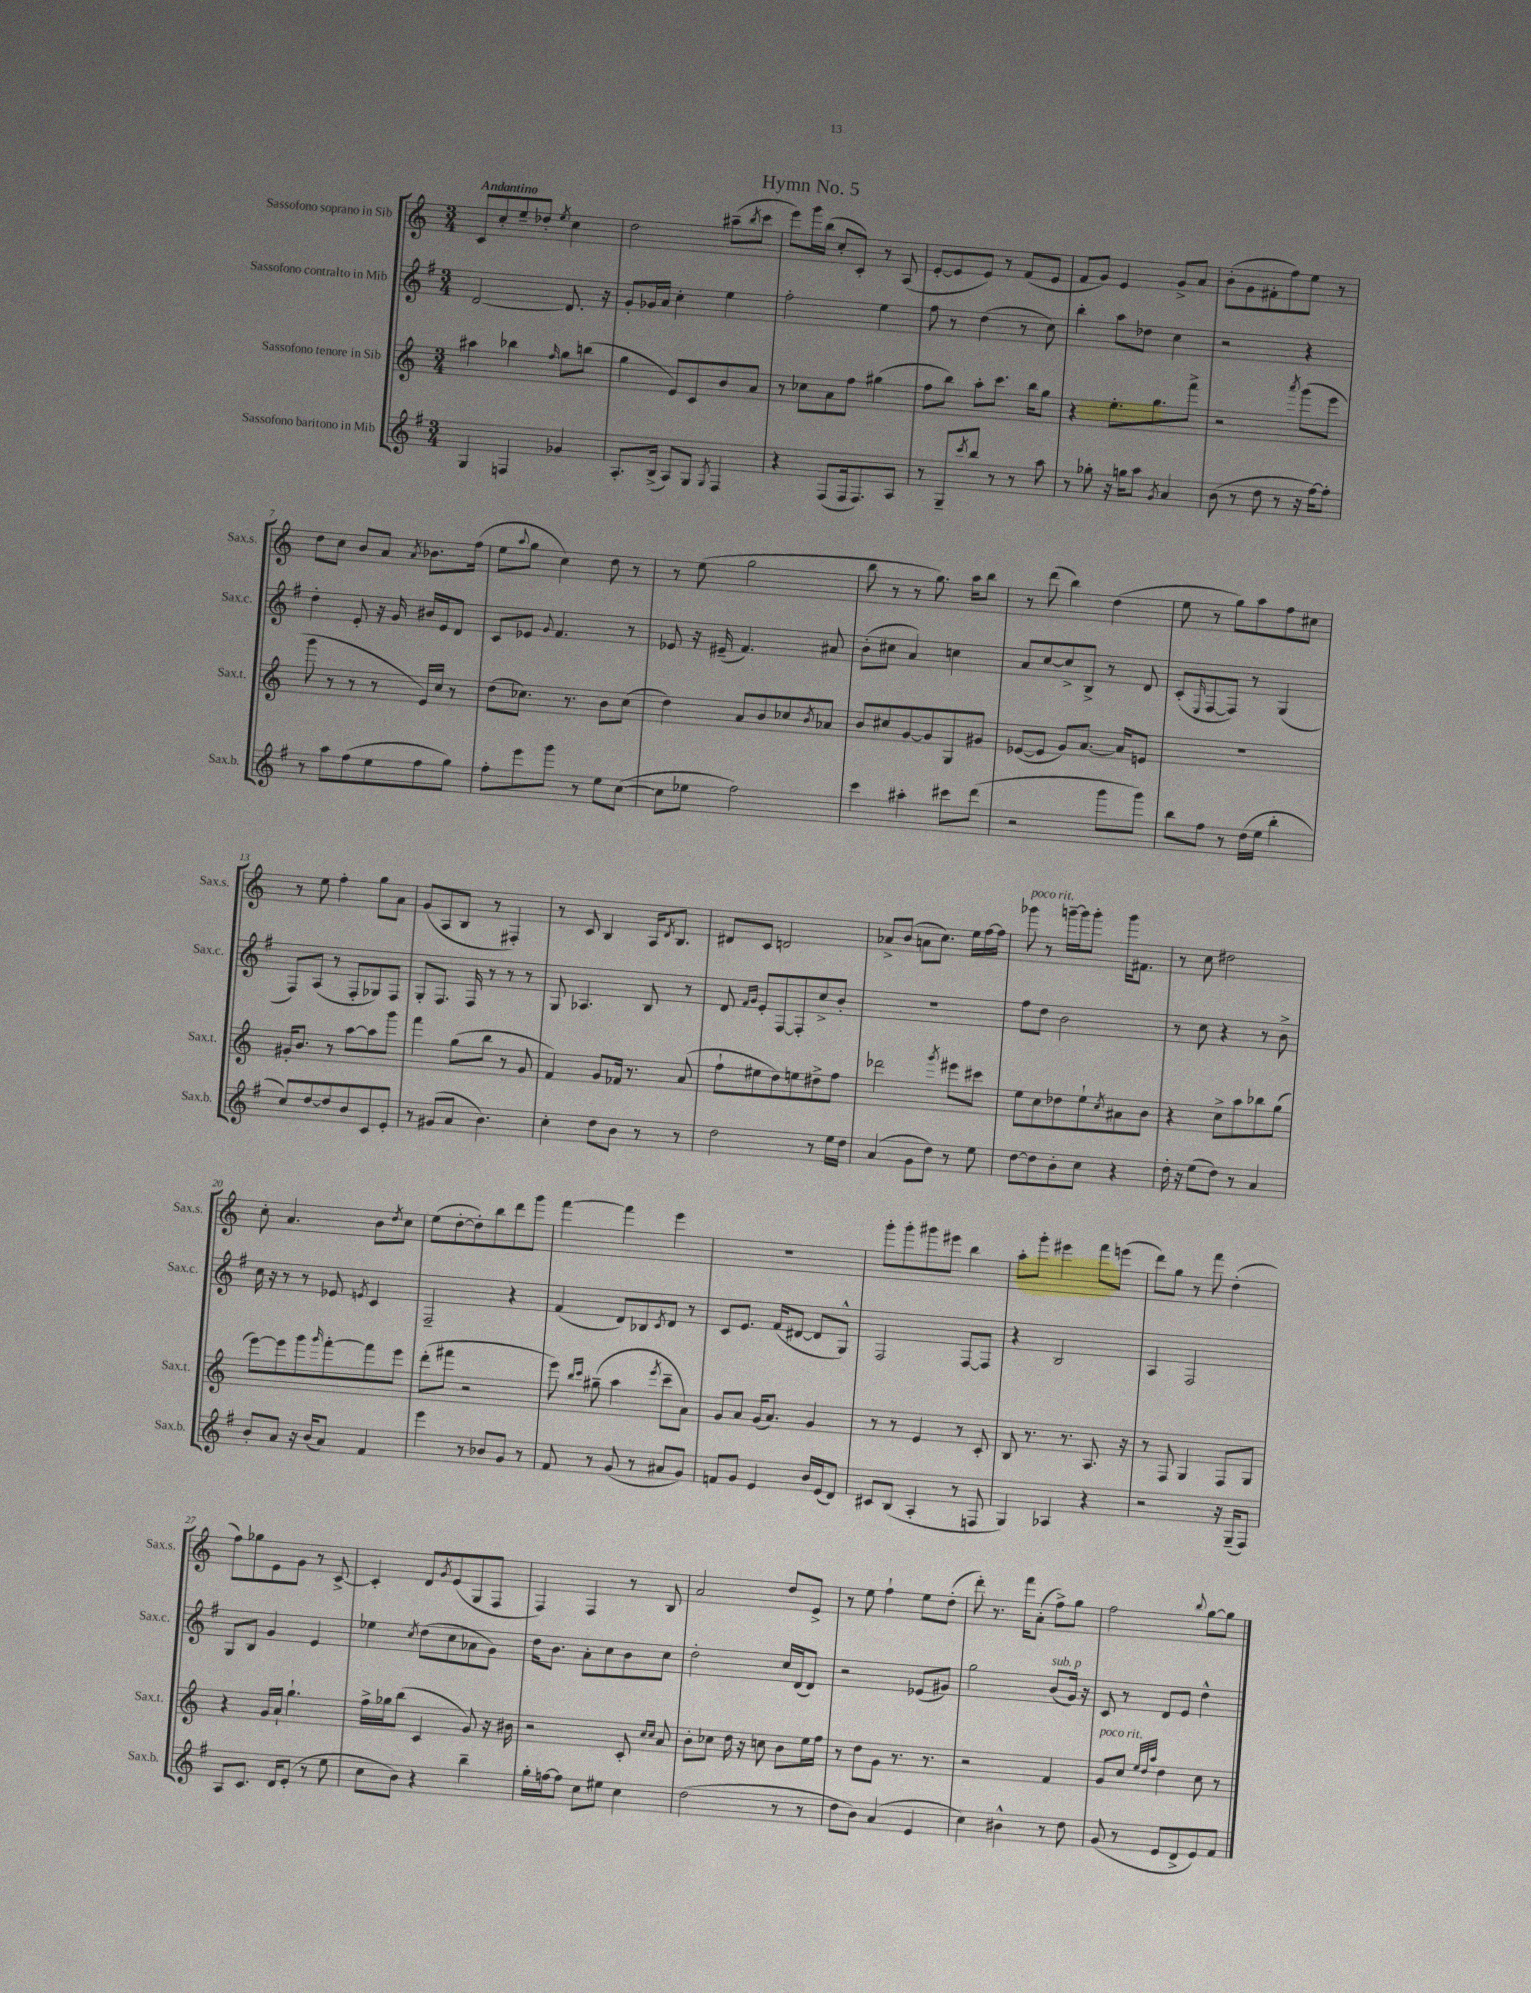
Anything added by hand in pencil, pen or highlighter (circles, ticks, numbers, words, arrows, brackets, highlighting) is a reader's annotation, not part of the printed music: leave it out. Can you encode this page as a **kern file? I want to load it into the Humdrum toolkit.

**kern	**kern	**kern	**kern
*part4	*part3	*part2	*part1
*staff4	*staff3	*staff2	*staff1
*I"Sassofono baritono in Mib	*I"Sassofono tenore in Sib	*I"Sassofono contralto in Mib	*I"Sassofono soprano in Sib
*I'Sax.b.	*I'Sax.t.	*I'Sax.c.	*I'Sax.s.
*clefG2	*clefG2	*clefG2	*clefG2
*k[f#]	*k[]	*k[f#]	*k[]
*M3/4	*M3/4	*M3/4	*M3/4
=1	=1	=1	=1
!	!	!	!LO:TX:a:B:t=Andantino
4G/	4aa#X\	[2d/	8c/L
.	.	.	8cc'/
4Fn/	4bb-X\	.	8ee~/
.	.	.	8dd-X'/J
.	16qqff/	.	8qee/
4g-X/	8gg\L	8.d/]	4cc\
.	(8bbn\J	.	.
.	.	16r	.
=2	=2	=2	=2
8.A'/L	4gg\	8g'/L	2dd\
.	.	16g-X/L	.
(16B^/Jk	.	16a/JJ	.
8A/L)	8e/L)	4cc'\	.
8G/J	8c/	.	.
8qG/	.	.	.
4F#/	8b/	4ee\	(8aa#X~\L
.	.	.	8qbb/
.	8a/J	.	8ccc\J
=3	=3	=3	=3
4r	8r	2ff#'\	8eee\L)
.	8cc-X\L	.	16ggg\L
.	.	.	(16bb\JJ
(8F#/L	8a\	.	8cc'/L
16F#/k	8ff\J	.	8c'/J)
8.F#/)	.	.	.
.	(4gg#X\	4ee\	8r
8A/J	.	.	(8A/
=4	=4	=4	=4
8r	8ff\L	8ff#\	[8e'/L
8G~/L	8bb\J)	8r	8e/]
8qccc/	.	.	.
8bb/J	8aa'\L	(4dd\	8e/J)
8r	8.ccc\J	.	8r
8r	.	8r	(8f/L
.	16bb\KL	.	.
8aa\	8gg\J	8cc\)	8e/J
=5	=5	=5	=5
8r	4r	4bb'\	8f/L
8gg-X'\	.	.	8g/J)
16r	8.ee'\L	8aa\L	4e/
16ggn\KL	.	.	.
8aa\J	.	8dd-X\J	.
.	8.gg\	.	.
8qg/	.	.	.
4a/	.	4cc\	8g^/L
.	8fff^\J	.	8a/J
=6	=6	=6	=6
(8b\	2r	2r	(8b'\L
8r	.	.	8g\
8dd\	.	.	8f#X'\
8r	.	.	8ff\)
.	8qaaa/	.	.
16r	(8ggg\L	4r	8ee\J
[16ff#\KL)	.	.	.
8ff#'\J]	8eee\J	.	8r
!!LO:LB:g=z
=7	=7	=7	=7
8r	8ggg\	4dd'\	8dd\L
8aa\L	8r	.	8cc\J
(8ff#\	8r	8e'/	8b/L
8ee\	8r	16r	8a/J
.	.	16g/	.
.	.	.	8qa/
8ff#\	16e/LL)	16b#X/LL	8.b-X\L
.	16cc/JJ	16e/J	.
8gg\J)	8r	8d/J	.
.	.	.	(16ff\Jk
=8	=8	=8	=8
8ff#'\L	(8dd\L	8c/L	8ee\L
.	.	.	8qqaa/
8eee\	8.cc-X\J)	8e-X/J	8gg\J
.	.	8qqg/	.
8ggg\J	.	4.f#/	4cc\)
.	8.r	.	.
8r	.	.	.
8ee\L	8b\L	.	8dd\
([8cc\J	(8cc-\J	8r	8r
=9	=9	=9	=9
8cc\L]	4dd\)	8e-X/	8r
8ee-X\J	.	16r	(8ee\
.	.	(16e#X~/	.
2ff#\)	8a/L	4.f#/)	2gg\
.	8b/	.	.
.	8cc-X/	.	.
.	8qb/	.	.
.	8a-X/J	8a#X/	.
=10	=10	=10	=10
4ccc\	8b/L	(8b'\L	8bb\
.	8cc#X/	8cc#X\J	8r
4aa#X'\	[8g/	4a/)	8r
.	8g/]	.	8.gg\)
8ccc#X\L	8G/	4ccn\	.
.	.	.	16aa\KL
(8ddd\J	8g#X/J	.	8bb\J
=11	=11	=11	=11
2r	([8e-X/L	8a/L	8r
.	8e-/J]	[8cc/	(8ddd\
.	8g/L)	8cc^/]	4bb\)
.	[8.a/J	8B^/J	.
8ggg\L	.	8r	(4dd\
.	16a/KL]	.	.
8ggg\J)	8en/J	8d/	.
=12	=12	=12	=12
8bb\L	2.r	(8c'/L	8ee\
.	.	16qqE/	.
8ff#\J	.	[8F#/	8r
8r	.	8F#/J])	8gg\L)
(16dd\LL	.	8r	8aa\
16ee\JJ	.	.	.
4bb'\	.	(4G/	8ff\
.	.	.	8cc#X\J
!!LO:LB:g=z
=13	=13	=13	=13
8cc/L)	16g#X'/KL	8F#/L)	8r
.	8.b/J	.	.
[8dd/	.	(8A/J	8ee\
8dd/]	8r	8r	4ff'\
8b/	[8aa\L	8F#'/L	.
8c/	8aa\]	8G-X/)	8gg\L
8e'/J	8ggg\J	8F#/J	8a\J
=14	=14	=14	=14
8r	4fff\	8G'/L	(8g/L
(8g#X/L	.	8.F#/J	8A/
8a/J	(8gg\L	.	8B/J
.	.	16F#/	.
4.b\)	8bb\J	8r	8r
.	8r	8r	4F#X'/)
.	8g/	8r	.
=15	=15	=15	=15
4cc'\	4f/)	8G/	8r
.	.	4.A-X/	8c/
8dd\L	8g/L	.	4B/
8b\J	16f-X/Jk	.	.
.	8.r	.	.
8r	.	8B/	16A/KL
.	.	.	8qd/
.	.	.	8.B/J
8r	(8a/	8r	.
=16	=16	=16	=16
2dd\	8ff`\L	8d/	8d#X/L
.	.	16qqf#/LL	.
.	.	16qqg/JJ	.
.	8ee#X\	8e'/L	8c/J
.	8dd\)	[8F#/	2dn/
.	8een\	8F#'/]	.
8r	8dd#X^\	8cc^/	.
16ee\LL	8ff\J	8b'/J	.
16dd\JJ	.	.	.
=17	=17	=17	=17
(4a/	2ddd-X\	2.r	8a-X^/L
.	.	.	(8b/J
8g\L	.	.	8an\L
8dd\J)	.	.	8.cc\J)
.	8qggg/	.	.
8r	8eee#X\L	.	.
.	.	.	16ee\LL
8ee\	8ccc#X\J	.	[16ff\
.	.	.	16ff\JJ]
=18	=18	=18	=18
!	!	!	!LO:TX:a:i:t=poco rit.
[8dd\L	8ee\L	8ff#\L	8ggg-X\
8dd\]	8cc\	8dd\J	8r
8b'\	8dd-X\	2b\	[16gggn~\LL
.	.	.	16ggg\J]
8cc\J	8ee`\	.	8ggg'\J
.	8qcc/	.	.
4r	8a#X\	.	16ggg\KL
.	.	.	8.f#X\J
.	8b\J	.	.
=19	=19	=19	=19
16dd'\	4r	8r	8r
16r	.	.	.
(8ee\L	.	8cc\	8cc\
8dd\J)	8cc^\L	4r	2dd#X\
8r	8aa\	.	.
4a/	8bb-X\	8r	.
.	(8gg\J	8b^\	.
!!LO:LB:g=z
=20	=20	=20	=20
8b'/L	[8eee\L)	16cc\	8cc'\
.	.	16r	.
8a/J	8eee\]	8r	4.a/
16r	8ggg\	8r	.
(16b/KL	.	.	.
.	16qqggg/	.	.
8a/J)	[8fff'\	8e-X/	.
.	.	8qen/	.
4f#/	8fff\]	4c/	8b\L
.	.	.	8qdd/
.	8eee\J	.	8cc\J
=21	=21	=21	=21
4eee\	(8ddd'\L	2F#~/	(8ee\L
.	8fff#X\J	.	[8dd'\
8r	2r	.	8dd'\])
8b-X/L	.	.	8bb\
8g/J	.	4r	8ddd\
8r	.	.	8ggg\J
=22	=22	=22	=22
8f#/	8eee\)	(4f#/	[4fff\
.	16qqbb/LL	.	.
.	16qqccc/JJ	.	.
8r	(8gg#X~\	.	.
(8g/	4aa\	8d/L)	4fff\]
8r	.	8B-X/	.
.	8qeee/	8qc/	.
8a#X/L	8ccc~\L	8d/J	4eee\
8g/J)	8a\J)	8r	.
=23	=23	=23	=23
8fn/L	8g/L	8c/L	2.r
8g/J	8a/J	8.e/J	.
4e/	(16g/KL	.	.
.	8.a/J)	(16f#/KL	.
.	.	[8d#X/J	.
16b/LL	4g/	8d#/L]	.
(16e/J	.	.	.
8d/J)	.	8G^^/J)	.
=24	=24	=24	=24
8c#X/L	8r	2F#/	8ggg'\L
(8B/J	8r	.	8ggg'\
4A'/	4e/	.	8ggg#X\
.	.	.	8eee#X\J
8r	8r	[8F#/L	4bb\
8Fn/	8c'/	8F#/J]	.
=25	=25	=25	=25
4G/)	8B/	4r	8aa'\L
.	8.r	.	8ggg'\J
4A-X/	.	2B/	4eee#X\
.	8.r	.	.
4r	8.A/	.	8fff\L
.	.	.	(8eeen\J
.	16r	.	.
=26	=26	=26	=26
2r	8r	4A/	8ddd\L)
.	8F/	.	8gg\J
.	4G/	2F#/	8r
.	.	.	8fff\
16r	8F/L	.	(4dd'\
(16G~/KL	.	.	.
8F#/J)	8G/J	.	.
!!LO:LB:g=z
=27	=27	=27	=27
8A/L	4r	8G/L	8ff\L)
8.c/J	.	8B/J	8gg-X\
.	16g/LL	4g/	8e\
16d/KL	16a`/JJ	.	.
(8e'/J	4.gg`\	.	8g\J
8r	.	4e/	8r
8ee\	.	.	[8c^/
=28	=28	=28	=28
8cc\L	16ff^\LL	4ee-X\	4c'/]
.	16gg-X\J	.	.
8b\J)	(8bb\J	.	.
.	.	8qcc/	.
4r	4c/	(8dd\L	8d/L
.	.	.	8qg/
.	.	8cc\	(8e/
4bb~\	8g/)	8a-X\	8G/
.	16r	8g\J)	8F/J
.	16b#X\	.	.
=29	=29	=29	=29
16gg'\LL	2r	16dd\KL	4F/)
[16ffn\J	.	8.b\J	.
8ff\J]	.	.	.
8cc\L	.	8a'\L	4F/
8ee#X\J	.	8cc\	.
4cc\	8c'/	8b\	8r
.	16qqcc/LL	.	.
.	16qqcc/JJ	.	.
.	8a/	8cc\J	8B/
=30	=30	=30	=30
(2dd\	8b'\L	2dd'\	2a/
.	8cc-X\J	.	.
.	16dd\	.	.
.	16r	.	.
.	8ccn\	.	.
8r	8b\L	16cc/LL	8dd/L
.	.	(16d/J	.
8r	16ee\L	8d/J)	8e^/J
.	16ff\JJ	.	.
=31	=31	=31	=31
8dd\L	8r	2r	8r
8b\J)	8dd\L	.	8ee\
(4a/	8g\J	.	4ff`\
.	8.r	.	.
4e/	.	(8e-X/L	8ee\L
.	8.r	.	.
.	.	8g#X/J)	(8dd'\J
=32	=32	=32	=32
4cc\)	2r	2gg\	8ddd'\)
.	.	.	8.r
4b#X^^\	.	.	.
.	.	.	16fff\KL
.	.	.	(8a'\J
!	!	!LO:TX:a:i:t=sub. p	!
8r	4f/	(8b/L	8ff^\L)
8dd\	.	16g/Jk)	8gg\J
.	.	16r	.
=33	=33	=33	=33
!	!LO:TX:a:i:t=poco rit.	!	!
(8g/	8g/L	8c/	2ff\
8r	8cc/J	8r	.
.	32qqee/LLL	.	.
.	32qqdd/	.	.
.	32qqaa/JJJ	.	.
8e/L	4dd\	8d/L	.
8d^/	.	8e/J	.
.	.	.	8qqbb/
8e/)	8cc\	4dd^^\	[8gg\L
8f#/J	8r	.	8gg\J]
==	==	==	==
*-	*-	*-	*-
